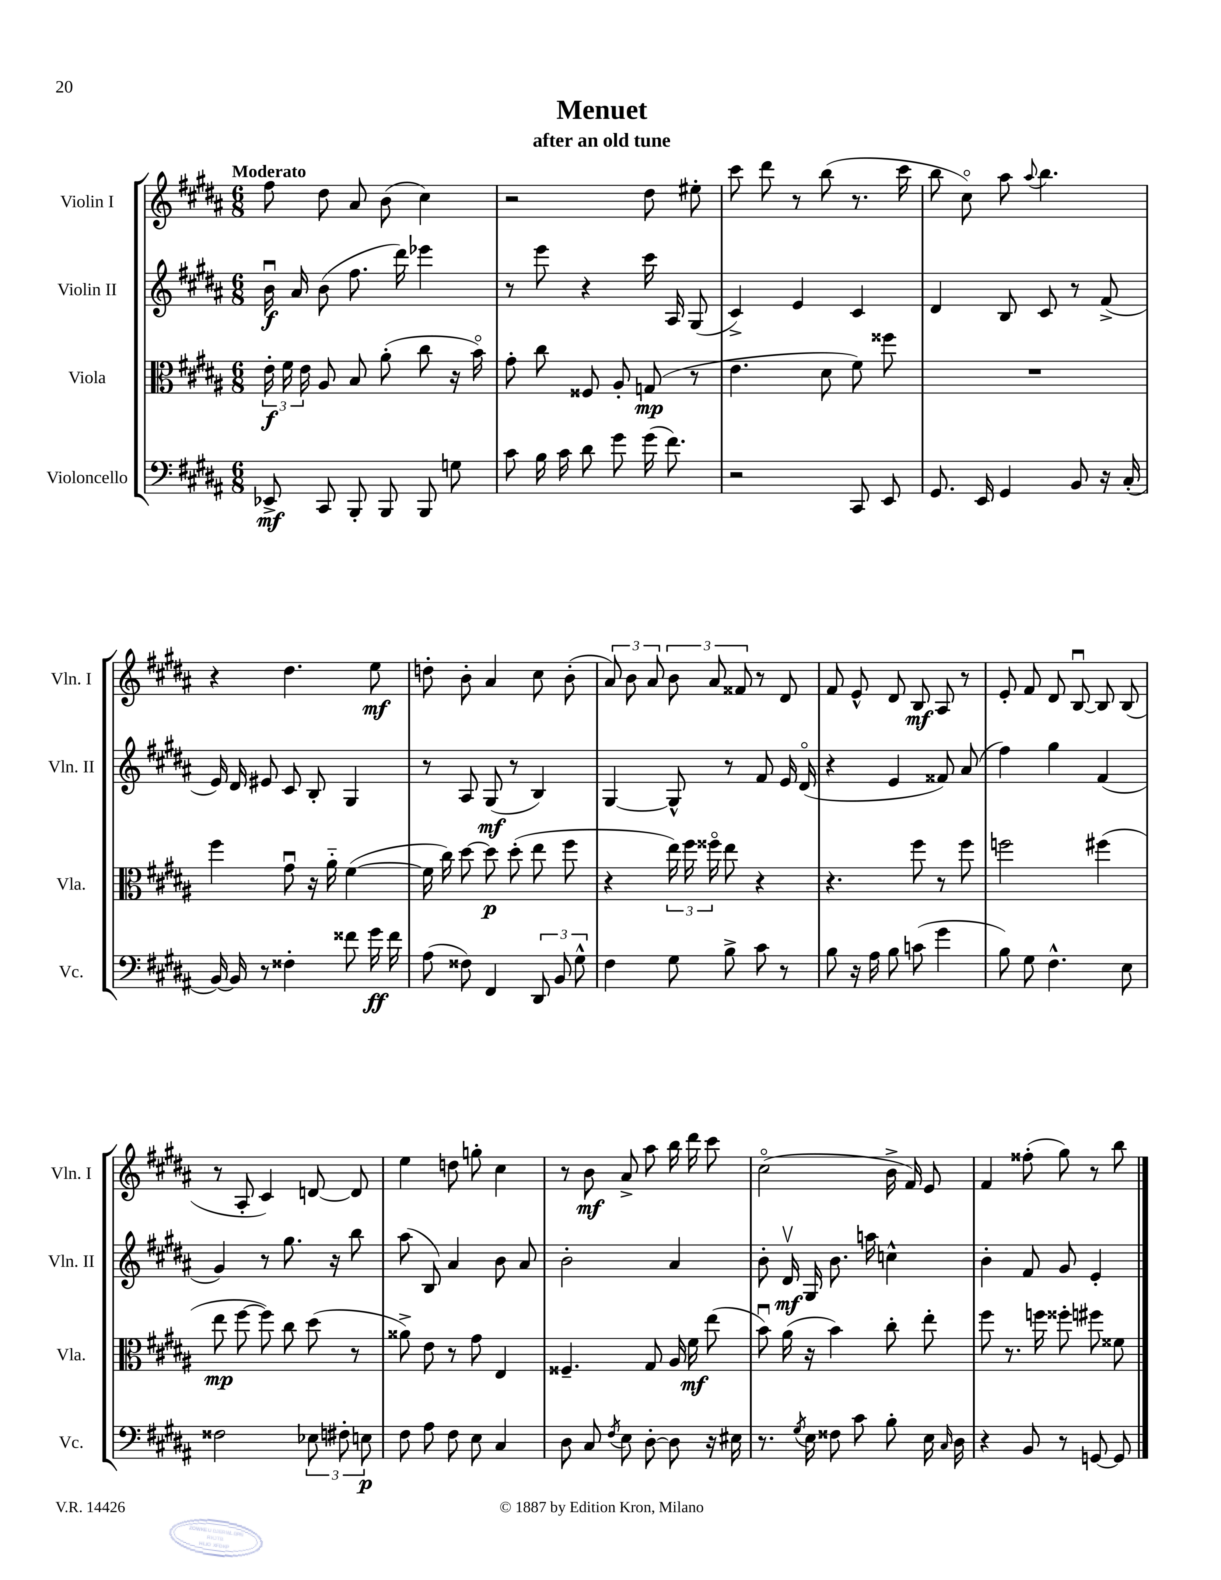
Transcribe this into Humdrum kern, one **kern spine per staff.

**kern	**kern	**kern	**kern
*staff4	*staff3	*staff2	*staff1
*clefF4	*clefC3	*clefG2	*clefG2
*k[f#c#g#d#a#]	*k[f#c#g#d#a#]	*k[f#c#g#d#a#]	*k[f#c#g#d#a#]
*M6/8	*M6/8	*M6/8	*M6/8
8EE-^	24e'	16bu	8ff#
.	24f#	.	.
.	.	16a#	.
.	24e	.	.
8CC#	8A#	(8b	8dd#
8BBB'	8B	8.ff#	8a#
8BBB	(8a#'	.	(8b
.	.	16ddd#)	.
8BBB	8cc#	4eee-	4cc#)
8G	16r	.	.
.	16bo)	.	.
=	=	=	=
8c#	8g#'	8r	2r
16B	8cc#	8eee	.
16c#	.	.	.
8d#	8F##	4r	.
8g#	8A#'	.	.
(16g#	(8G	16ccc#	8dd#
8.f#)	.	16A#	.
.	8r	(8G#	8ee#'
=	=	=	=
2r	4.e	4c#^)	8ccc#
.	.	.	8ddd#
.	.	4e	8r
.	8d#	.	(8bb
8CC#	8f#)	4c#	8.r
8EE	8ff##	.	.
.	.	.	16ccc#
=	=	=	=
8.GG#	2.r	4d#	8bb
.	.	.	8cc#o)
16EE	.	.	.
4GG#	.	8B	8aa#
.	.	.	8qqaa#
.	.	8c#	4.bb
8BB	.	8r	.
16r	.	(8f#^	.
(16C#'	.	.	.
=	=	=	=
[16BB)	4ff#	16e)	4r
16BB]	.	16d#	.
8r	.	8e#	.
4F##'	8g#u	8c#	4.dd#
.	16r	8B'	.
.	16a#'~	.	.
8f##	([4f#	4G#	.
16g#	.	.	8ee
16f##	.	.	.
=	=	=	=
(8A#	16f#]	8r	8dd'
.	16cc#)	.	.
8F##)	[8dd#	8A#	8b'
4FF#	8dd#]	(8G#	4a#
.	(8dd#'	8r	.
12DD#	8ee	4B)	8cc#
12BB	.	.	.
.	8ff#	.	(8b'
12G#^^	.	.	.
=	=	=	=
4F#	4r	[4G#	12a#)
.	.	.	12b
.	.	.	12a#
8G#	24ee)	8G#^^]	12b
.	24ff#	.	.
.	24ff##o	.	12a#
8B^	8ee	8r	.
.	.	.	12f##
8c#	4r	8f#	8r
8r	.	16e	8d#
.	.	(16d#o	.
=	=	=	=
8B	4.r	4r	8f#
16r	.	.	8e^^
16A#	.	.	.
8B	.	4e	8d#
(8c	8ff#	.	8B
4g#	8r	8f##)	8A#
.	8ff#	(8a#	8r
=	=	=	=
8B)	2ff	4ff#)	8e'
8G#	.	.	8f#
4.F#^^	.	4gg#	8d#
.	.	.	[8Bu
.	(4ff#	(4f#	8B]
8E	.	.	(8B
=	=	=	=
2F##	8ee	4g#)	8r
.	[8ff#	.	8A#'
.	8ff#])	8r	4c#)
.	8cc#	8.gg#	.
12E-	(8dd#	.	[8d
.	.	16r	.
12F#'	.	.	.
.	8r	8bb	8d]
12E	.	.	.
=	=	=	=
8F#	8a##^)	(8aa#	4ee
8A#	8e	8B)	.
8F#	8r	4a#	8dd
8E	8g#	.	8gg'
4C#	4E	8b	4cc#
.	.	8a#	.
=	=	=	=
8D#	4.F##~	2b'	8r
8C#	.	.	8b
8qF#	.	.	.
8E	.	.	8a#^
[8D#'	8G#	.	8aa#
8D#]	16A#	4a#	16bb
.	16f#	.	16ddd#
16r	(8ee	.	8ccc#
16E#	.	.	.
=	=	=	=
8.r	8bu)	8b'	(2cc#o
.	(16a#	16d#v	.
8qG#	.	.	.
16E	16r	16G#	.
8F##	4b)	8.b	.
8c#	.	.	.
.	.	16aa	.
8B'	8cc#'	4cc^^	16b^
.	.	.	16f#)
16E	8ee'	.	8e
16qqC#	.	.	.
16D#	.	.	.
=	=	=	=
4r	8ff#	4b'	4f#
.	8.r	.	.
8BB	.	8f#	(8ff##'
.	16ff	.	.
8r	8ff##'	8g#	8gg#)
[8GG	8ff#	4e'	8r
8GG]	8f##	.	8bb
==	==	==	==
*-	*-	*-	*-
